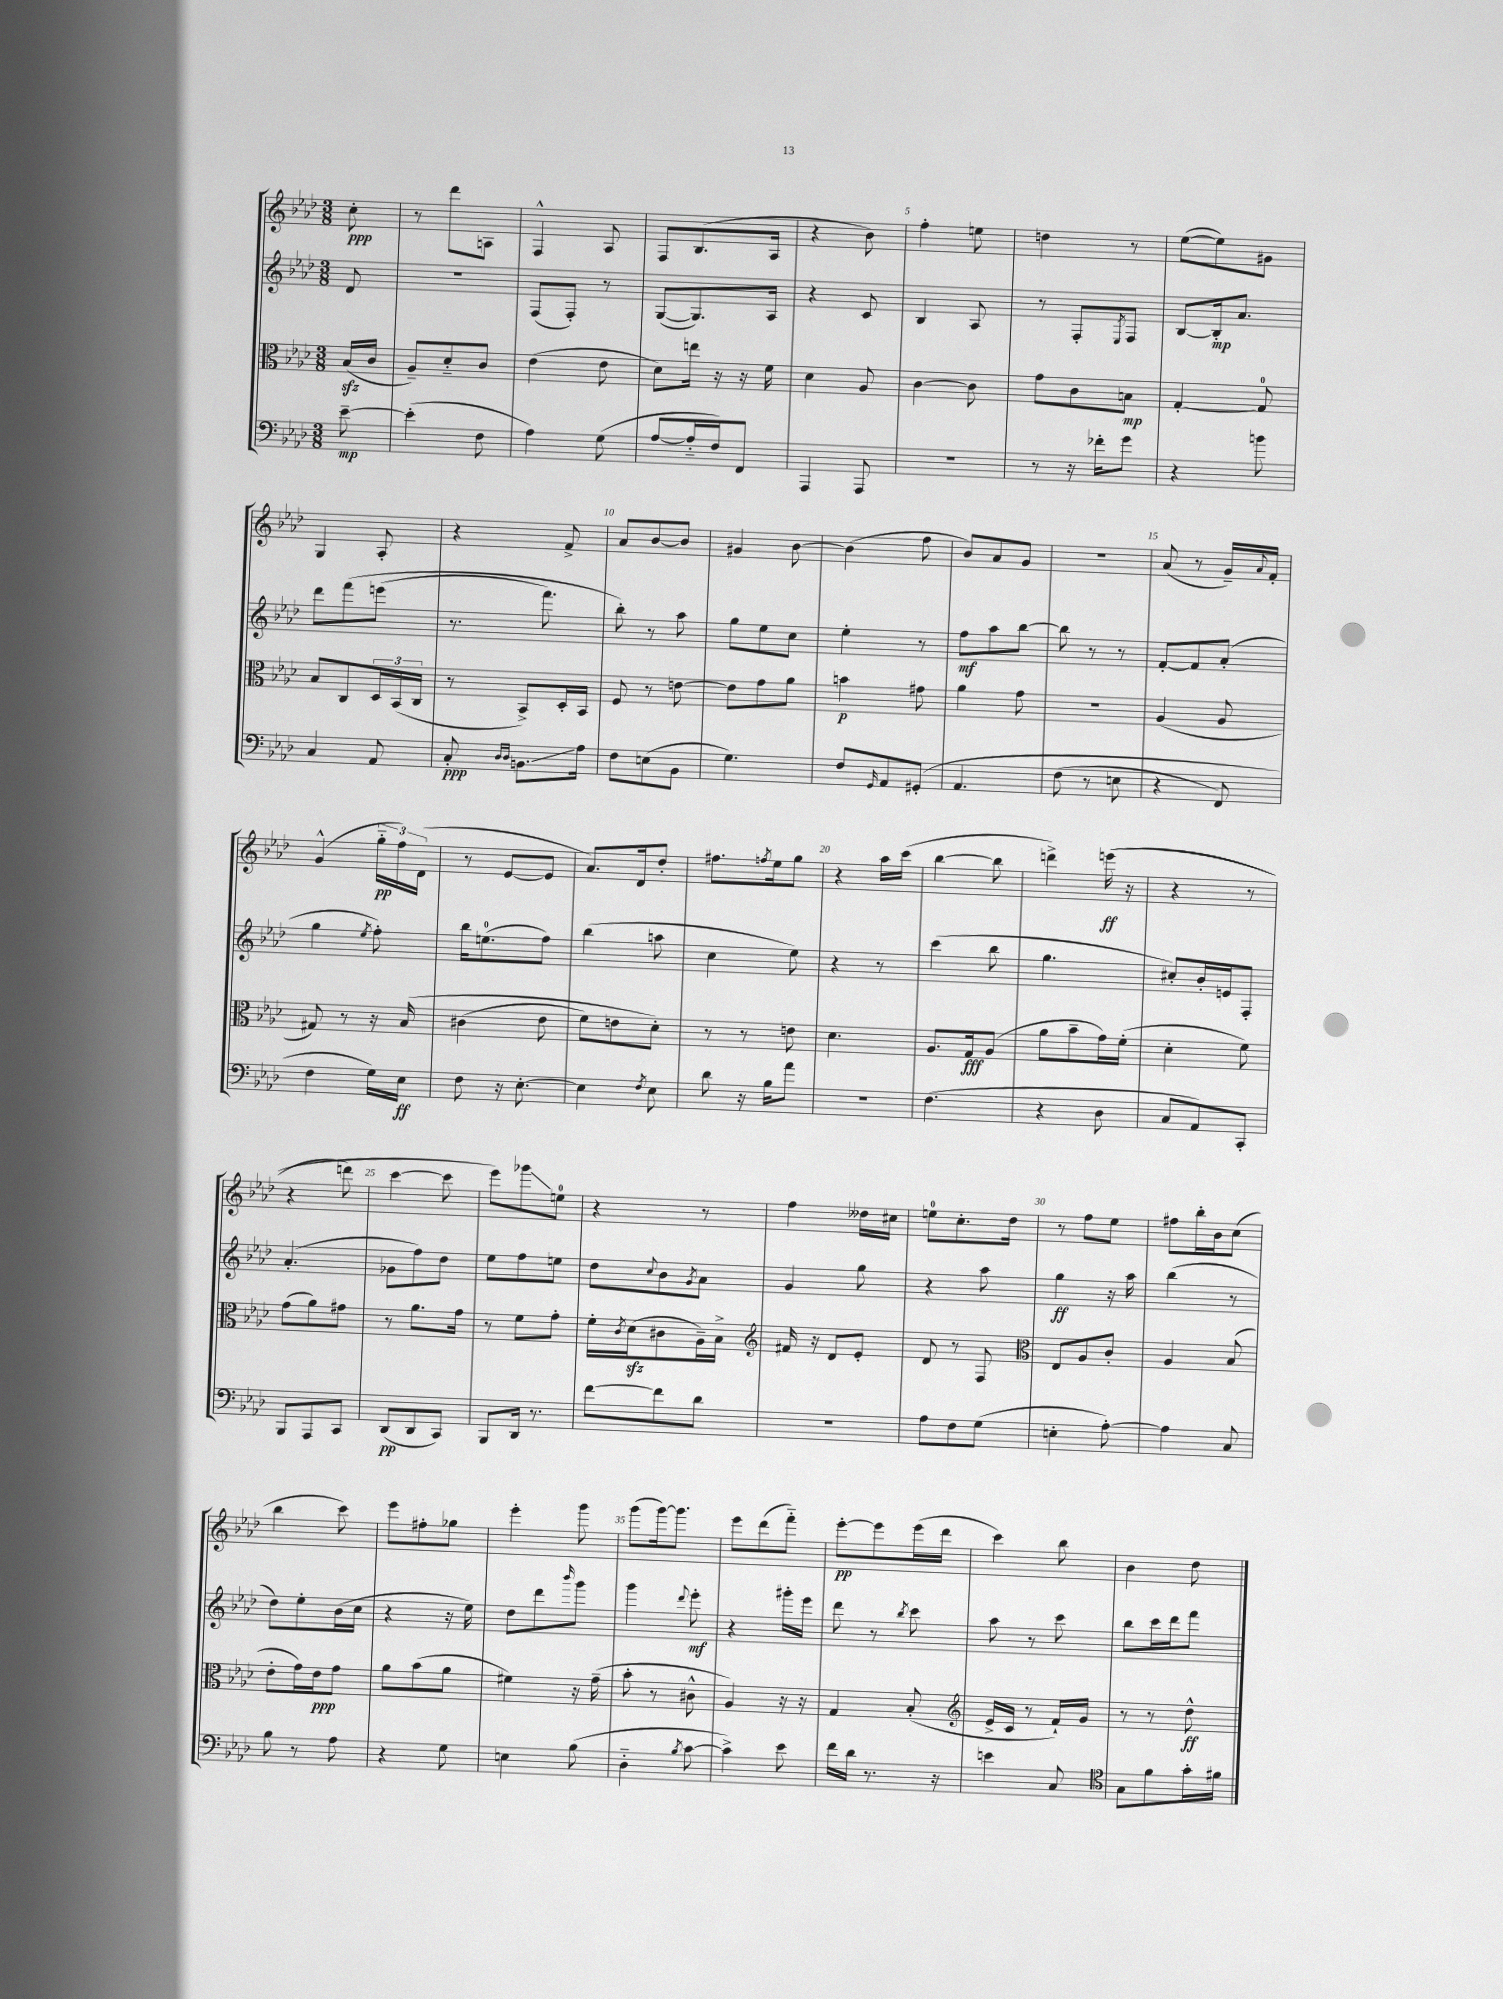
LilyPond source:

<<
\new StaffGroup <<
\new Staff = "s0" {
    \clef treble \key aes \major \numericTimeSignature \time 3/8 \partial 8
    c''8-.\ppp |
    r8 des'''8 a8 |
    f4-^ aes8 |
    f8 bes8.( aes16 |
    r4 bes'8) |
    f''4-. e''8 |
    d''4 r8 |
    ees''8~( ees''8) gis'8 |
    g4 aes8-. |
    r4 f'8-> |
    aes'8 bes'8~ bes'8 |
    gis'4 bes'8~ |
    bes'4( f''8 |
    bes'8) aes'8 g'8 |
    R4. |
    aes'8( r8 g'16--) \appoggiatura { aes'8 } f'16-. |
    g'4-^( \tuplet 3/2 { g''16-_\pp f''16) des'16( } |
    r8 ees'8~ ees'8 |
    aes'8.) des'16 des''8-. |
    fis''8. \acciaccatura { f''8 } ees''16 g''8 |
    r4 aes''16 c'''16( |
    bes''4~ bes''8 |
    d'''4->) e'''16\ff(\( r16 |
    r4 r8 |
    r4 d'''8) |
    c'''4~ c'''8 |
    ees'''8\) ges'''8\glissando e''8-0 |
    r4 r8 |
    f''4 deses''16 cis''16 |
    e''8-0 c''8.-. des''16 |
    r8 f''8 ees''8 |
    fis''8 bes''16-. bes'16 c''8( |
    bes''4 c'''8) |
    ees'''8 fis''8-. ges''8 |
    ees'''4-. g'''8 |
    g'''8( g'''16~) g'''8. |
    ees'''8 des'''8( f'''8-_) |
    ees'''8~-.\pp ees'''8 ees'''16( des'''16 |
    c'''4) bes''8 |
    bes'4 des''8 \bar "|." |
}
\new Staff = "s1" {
    \clef treble \key aes \major \numericTimeSignature \time 3/8 \partial 8
    des'8 |
    r4. |
    f8( f8-.) r8 |
    g8~( g8.) aes16 |
    r4 c'8 |
    bes4 aes8 |
    r8 f8-. \acciaccatura { ees8 } f8 |
    bes8~ bes16-.\mp aes'8. |
    des'''8 f'''8\( e'''8( |
    r8. f'''8.) |
    bes''8-.\) r8 aes''8 |
    g''8 ees''8 c''8 |
    ees''4-. r8 |
    f''8\mf aes''8 bes''8~ |
    bes''8 r8 r8 |
    f'8~-. f'8 aes'8-.( |
    g''4 \acciaccatura { ees''8 } f''8-.) |
    bes''16 e''8.-0( f''8) |
    bes''4( a''8 |
    c''4 ees''8) |
    r4 r8 |
    c'''4( bes''8 |
    g''4. |
    cis''8-.) bes'16-. e'16 f8-. |
    aes'4.-.( |
    ges'8 f''8) des''8 |
    ees''8 f''8 e''8 |
    des''8 \appoggiatura { c''8 } bes'8 \acciaccatura { g'8 } aes'8 |
    g'4 g''8 |
    r4 aes''8 |
    g''4\ff r16 aes''16 |
    bes''4( r8 |
    des''8) ees''8-. bes'16( c''16 |
    r4 r16 ees''16) |
    des''8 des'''8 \grace { bes'''16 } g'''8 |
    g'''4 \appoggiatura { des'''8 } ees'''8-.\mf |
    r4 gis'''16-. ees'''16 |
    des'''8 r8 \acciaccatura { bes''8 } c'''8 |
    aes''8 r8 c'''8 |
    bes''8 c'''16 des'''16 f'''8 \bar "|." |
}
\new Staff = "s2" {
    \clef alto \key aes \major \numericTimeSignature \time 3/8 \partial 8
    bes16\sfz( c'16 |
    aes8--) des'8-_ c'8 |
    ees'4( ees'8 |
    des'8) e''16 r16 r16 f'16 |
    des'4 aes8 |
    c'4~ c'8 |
    g'8 c'8 b8\mp |
    g4~-. g8-0 |
    bes8 c8 \tuplet 3/2 { des16 bes,16( c16 } |
    r8 bes,8->) des16-. bes,16 |
    f8 r8 e'8~ |
    e'8 g'8 aes'8 |
    b'4\p gis'8 |
    aes'4 g'8 |
    R4. |
    aes4( aes8 |
    gis8) r8 r16 bes16\( |
    cis'4( ees'8 |
    f'8) e'8 des'8-.\) |
    r8 r8 e'8 |
    des'4. |
    aes8. g16\fff aes8( |
    aes'8 bes'8-- g'16) f'16-.( |
    des'4-. f'8) |
    g'8( aes'8) gis'8 |
    r8 aes'8. g'16 |
    r8 f'8 g'8-. |
    f'16-. \acciaccatura { c'8 } des'16\sfz( cis'8 aes16--) bes16-> |
    \clef treble fis'16 r16 des'8 ees'8-. |
    des'8 r8 f8 |
    \clef alto ees8 aes8 c'8-. |
    aes4 bes8( |
    ees'8-. g'16) ees'16\ppp g'8 |
    aes'8 bes'8( aes'8 |
    fis'4) r16 g'16--( |
    bes'8-. r8 cis'8-^ |
    aes4) r16 r16 |
    g4 bes8-.( |
    \clef treble ees'16-> c'16 r8 f'16-!) g'16 |
    r8 r8 des''8-^\ff \bar "|." |
}
\new Staff = "s3" {
    \clef bass \key aes \major \numericTimeSignature \time 3/8 \partial 8
    ees'8~--\mp |
    ees'4-.( f8 |
    aes4) g8( |
    aes8~ aes16-_ f16) f,8 |
    aes,,4 aes,,8 |
    R4. |
    r8 r16 fes'16-. g'8 |
    r4 b'8 |
    c4 aes,8 |
    c8-.\ppp \grace { des16 des16 } b,8.\glissando aes16 |
    f8 e8( bes,8 |
    g4.) |
    f8 \grace { g,16 } aes,8 gis,8-.\( |
    aes,4. |
    f8( r8 e8 |
    r4 f,8) |
    f4 g16\) ees16\ff |
    f8 r16 ees8.~-. |
    ees4 \acciaccatura { f8 } ees8 |
    des'8 r16 bes16 aes'8 |
    R4. |
    f4.( |
    r4 des8 |
    c8 aes,8) c,8-. |
    bes,,8 aes,,8 c,8 |
    des,8\pp( des,8 c,8) |
    bes,,8 des,16 r8. |
    f'8~ f'8 des'8 |
    R4. |
    aes8 f8 g8( |
    e4-. aes8~-.) |
    aes4 c8 |
    bes8 r8 aes8 |
    r4 g8 |
    e4 bes8( |
    des4-_ \acciaccatura { bes8 } c'8~ |
    c'4->) ees'8 |
    f'16 des'16 r8. r16 |
    e'4 c8 |
    \clef tenor g8 f'8 g'16-. fis'16 \bar "|." |
}
>>
>>
\layout { \context { \Score \override BarNumber.break-visibility = ##(#f #t #t) barNumberVisibility = #(every-nth-bar-number-visible 5) } }
